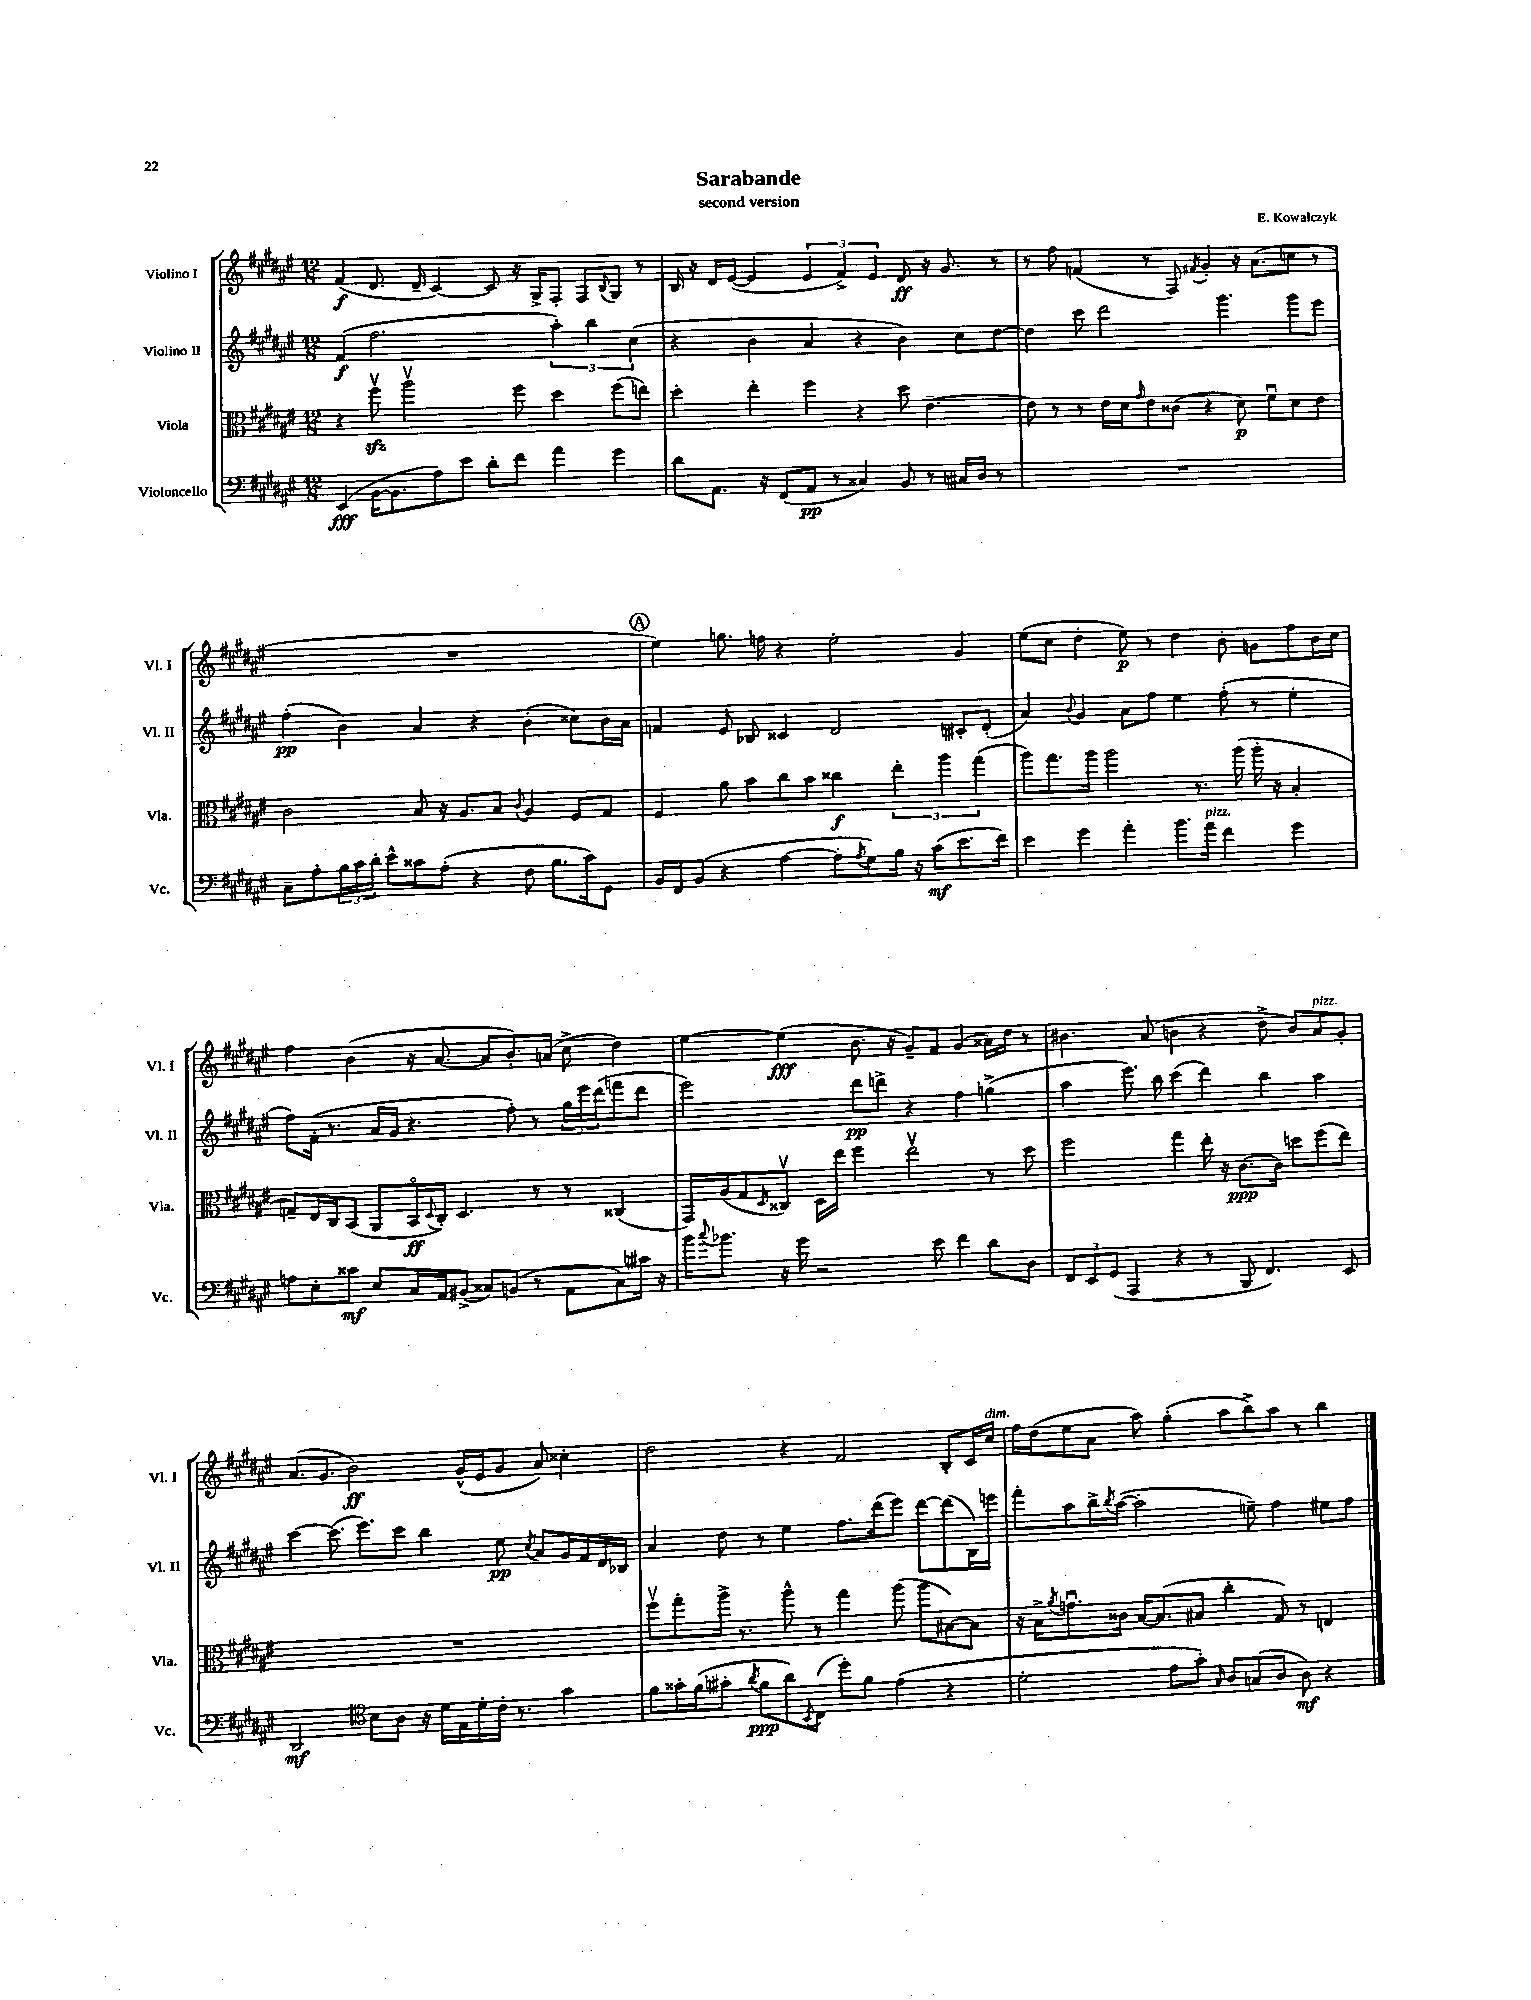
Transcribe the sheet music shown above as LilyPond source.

\header { title = "Sarabande" composer = "E. Kowalczyk" subtitle = "second version" }
<<
\new StaffGroup <<
\new Staff = "s0" \with { instrumentName = "Violino I" shortInstrumentName = "Vl. I" } {
    \clef treble \key fis \major \numericTimeSignature \time 12/8
    fis'4\f( dis'8. dis'16-- cis'4~) cis'8 r16 gis16-> fis8-. fis8 \appoggiatura { b8 } gis8 r8 |
    b16 r16 dis'16 eis'16~( eis'4 \tuplet 3/2 { eis'4 fis'4->) eis'4 } dis'8\ff r16 gis'8. r8 |
    r8 fis''8 f'4( r8 fis8) \acciaccatura { fis'8 } gis'4-. r16 ais'8.( c''8 r8 |
    R1. |
    \mark \markup { \circle "A" } eis''4) g''8. f''16 r4 eis''2-. gis'4 |
    eis''8( cis''8 dis''4-. eis''8\p) r8 dis''4 b'8-. g'8 fis''8 b'16 cis''16 |
    fis''4 b'4( r16 ais'8.~ ais'8 b'8.-.) a'16( cis''8-> dis''4) |
    eis''4~ eis''4\fff( b'8. r16 gis'8--) fis'8 gis'4( aisis'16) dis''16 r8 |
    bis'4. ais'8( b'4 r4 dis''8-> b'8) ais'8^\markup { \italic "pizz." } gis'8-. |
    ais'8.( gis'8. b'2\ff) gis'16-^( eis'16 gis'8 ais'8) cisis''4-. |
    dis''2 r4 fis'2 b8-. cis'16 cis''16^\markup { \italic "dim." } |
    fis''16 dis''16( eis''8 ais'8 ais''8) gis''4-.( ais''8 b''8->) ais''8 r8 b''4 \bar "|." |
}
\new Staff = "s1" \with { instrumentName = "Violino II" shortInstrumentName = "Vl. II" } {
    \clef treble \key fis \major \numericTimeSignature \time 12/8
    fis'4\f( fis''2. \tuplet 3/2 { ais''4-.) b''4 cis''4( } |
    r4 b'4 ais'4 r4 b'4) cis''8 dis''8~ |
    dis''4 cis'''8 dis'''2 gis'''4. gis'''8 eis'''8 |
    fis''4-.\pp( b'4) ais'4 r4 b'4-.( cisis''8) b'16 ais'16 |
    \mark \markup { \circle "A" } f'4 eis'8 bes8 cisis'4 dis'2 cis'8-. dis'8-.( |
    ais'4) \appoggiatura { b'8 } gis'4 ais'8 fis''8 eis''4 fis''8-.( r8 eis''4-. |
    fis''8) fis'16-.( r8. ais'16 gis'16 r4. fis''8-.) r8 \tuplet 3/2 { gis''16 eis'''16 dis'''16( } f'''8 dis'''8 |
    eis'''2) dis'''8\pp d'''8-> r4 fis''4 g''4->( |
    ais''4 eis'''8.) b''16 cis'''4( dis'''4) b''4 ais''4 |
    cis'''4~ cis'''8.( eis'''8.) cis'''8 b''4 eis''8\pp \acciaccatura { cis''8 } ais'8 gis'16 fis'16 dis'16 bes16 |
    ais'4 dis''8 r8 eis''4 fis''8. dis'''16( eis'''8) dis'''8~ dis'''8( b16) e'''16 |
    fis'''8-. ais''8 b''16-> \acciaccatura { b''8 } ais''16~( ais''2-. e''8--) fis''4 eis''8 fis''8 \bar "|." |
}
\new Staff = "s2" \with { instrumentName = "Viola" shortInstrumentName = "Vla." } {
    \clef alto \key fis \major \numericTimeSignature \time 12/8
    r4 fis''8\upbow\sfz ais''2\upbow fis''8 dis''4 fis''8( e''8) |
    dis''4-. eis''4-. fis''4 r4 dis''8 eis'4.~-- |
    eis'8 r8 r8 eis'16 dis'16 \grace { gis'16 } eis'8 cisis'8( r4 dis'8\p) fis'8\downbow dis'8 eis'8 |
    cis'2 b8 r16 ais8. b8 \appoggiatura { cis'8 } ais4 fis8 gis8 |
    \mark \markup { \circle "A" } fis4 ais'8 b'8 cis''8 b'8 cisis''4\f \tuplet 3/2 { eis''4-. ais''4 gis''4( } |
    ais''8) gis''8. ais''16 ais''2 r8. ais''16( ais''16-. r16 b4-. |
    g8--) eis16 cis16 b,8( ais,8 b,16\flageolet\ff \appoggiatura { dis8 } cis16-.) dis4. r8 r8 cisis4( |
    gis,16) ais16( gis8 \grace { dis16 } cisis8\upbow) dis16 eis''16 fis''4 eis''2\upbow r8 dis''8 |
    fis''2 gis''4 eis''16-. r16 cis'8.~\ppp cis'16 d''8 fis''8( eis''8) |
    R1. |
    fis''8\upbow gis''8-. ais''16-> r8. ais''8-^ r8 gis''4 ais''8( ais''8 bis8~) bis8 |
    r16 b16-> \acciaccatura { ais'8 } g'8.\downbow cisis'16 b16~ b8.( bis8 cis''4-. gis8) r8 e4 \bar "|." |
}
\new Staff = "s3" \with { instrumentName = "Violoncello" shortInstrumentName = "Vc." } {
    \clef bass \key fis \major \numericTimeSignature \time 12/8
    eis,4\fff( b,16~ b,8. ais8) eis'8 dis'8-. fis'8 ais'4 gis'4 |
    dis'8 ais,8. r16 fis,8( ais,8\pp r8 cisis4) b,8 r8 cis16 dis16 r8 |
    R1. |
    cis8-- ais8-. \tuplet 3/2 { b16 cis'16 dis'16-. } eis'8-^ cisis'8 ais8-.( r4 fis8 b8. cisis'16) gis,8 |
    \mark \markup { \circle "A" } b,16 fis,16 b,8( r4 ais4~ ais8-. \acciaccatura { ais8 } gis8) b16 r16 cis'8\mf( eis'8. fis'16) |
    eis'4 gis'4 ais'4-. b'8. ais'16^\markup { \italic "pizz." } fis'4 gis'4 |
    a8 eis8-. cisis'8\mf eis8 cis16 ais,16 bis,8->( cisis8) b,8( r8 ais,8 cisis8) cis'16 r16 |
    b'16 \appoggiatura { cis''8 } bes'8. r16 gis'16 r2 eis'8 fis'4 dis'8 dis8 |
    \tuplet 3/2 { fis,8 eis,8 gis,8( } ais,,4 r4 r8 b,,8 fis,4.) eis,8 |
    dis,2\mf \clef tenor b8 ais8 r16 dis'16 eis16 dis'16-. cis'16-. r8. gis'4 |
    fis'8 gisis'16-. fis'16( gis'8-. \acciaccatura { ais'8 } fis'8\ppp ais'8) \acciaccatura { b,8 } cis8( dis''8-.) fis'8 eis'4( r4 |
    dis'2-. eis'8 gis'8-.) \grace { gis16 } ais8 g8( ais8 ais8\mf) r4 \bar "|." |
}
>>
>>
\layout { \context { \Score \remove "Bar_number_engraver" } }
